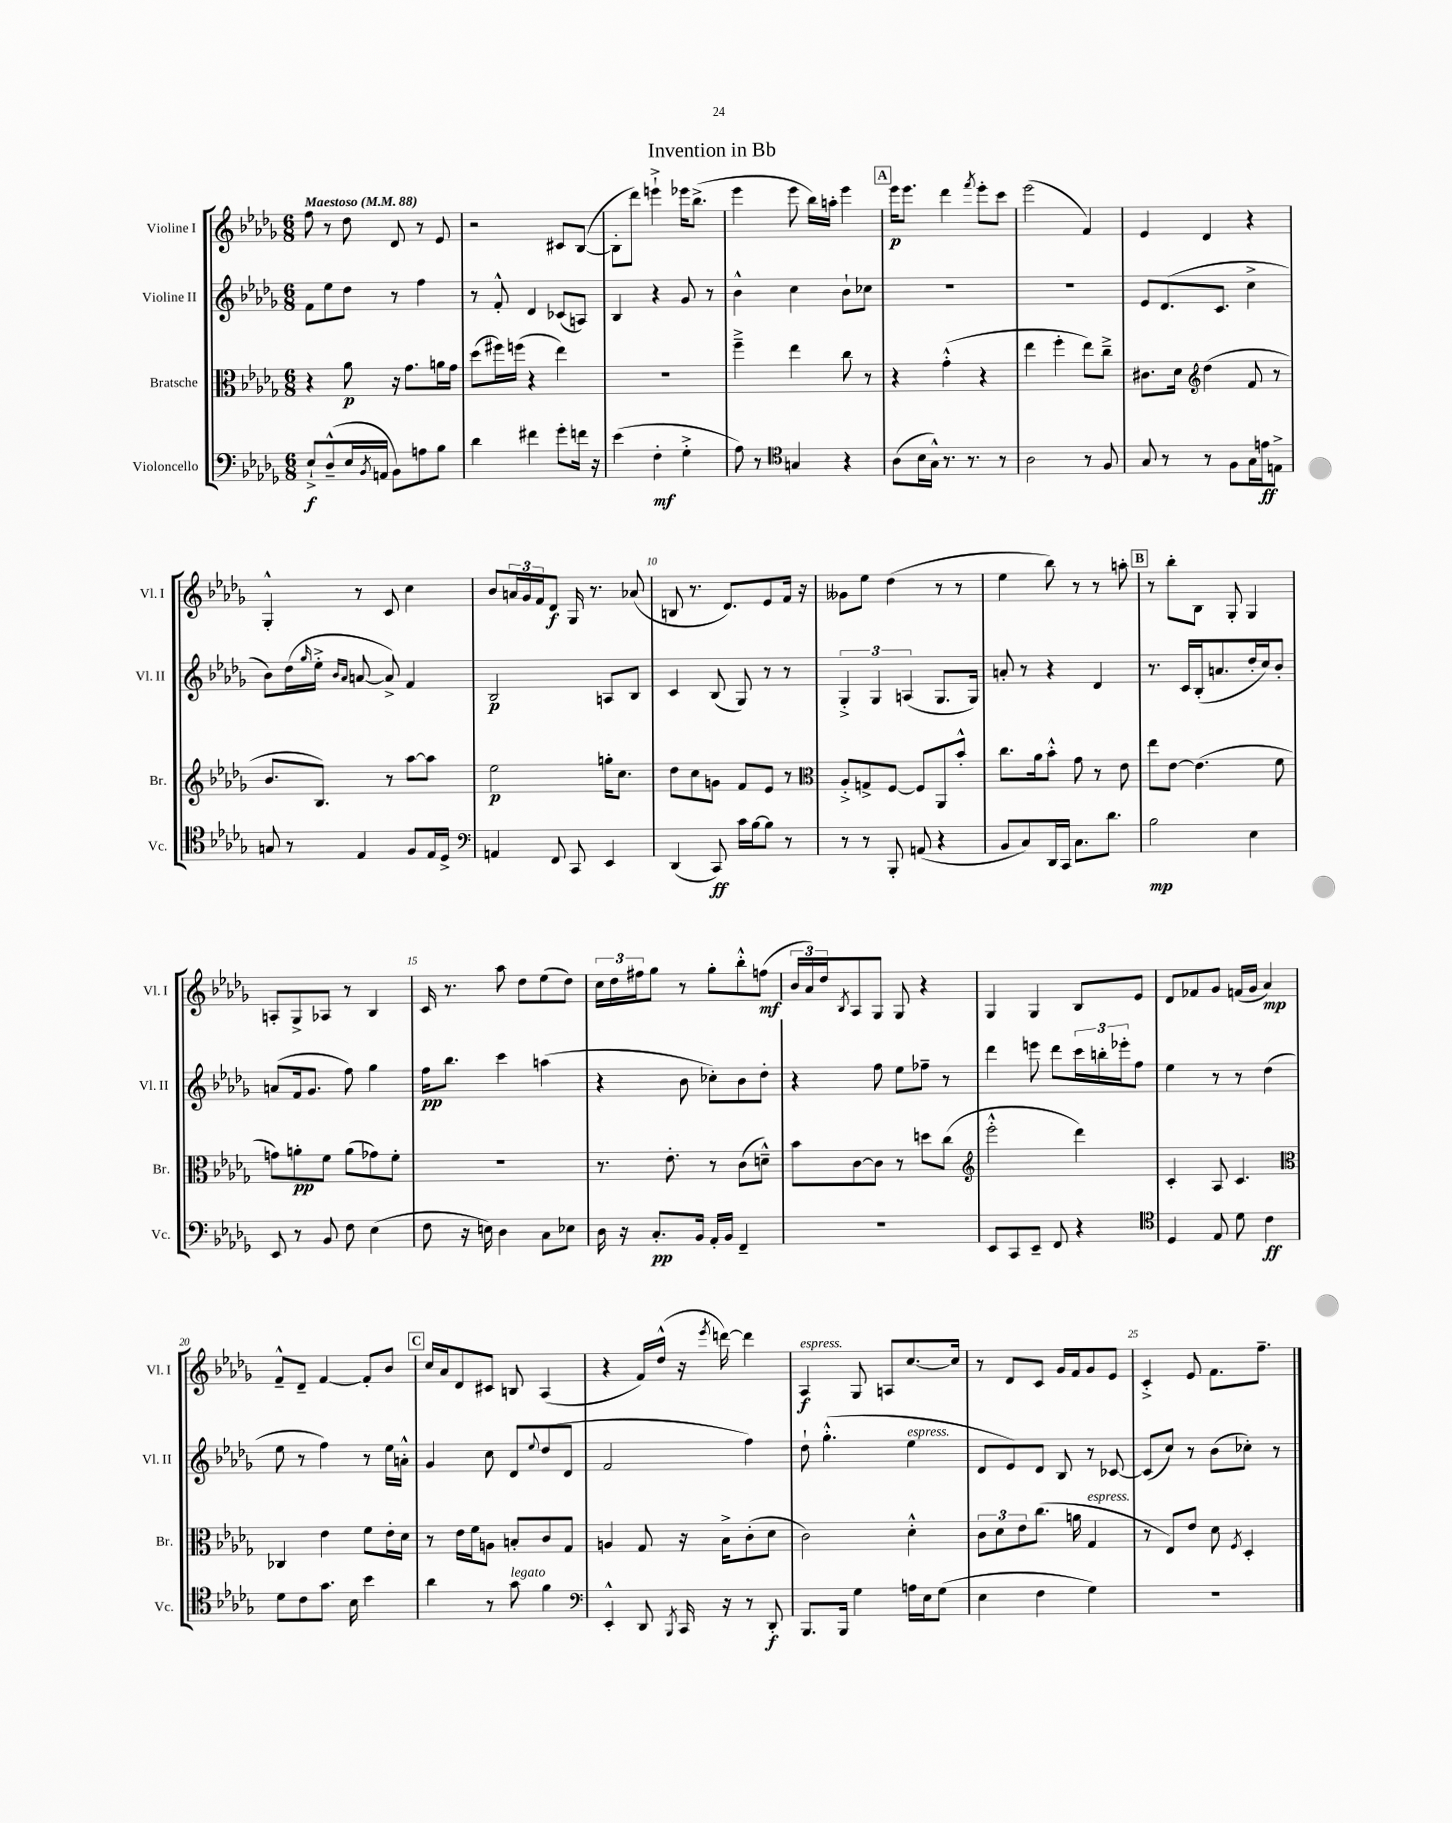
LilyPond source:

\header { title = "Invention in Bb" }
<<
\new StaffGroup <<
\new Staff = "s0" \with { instrumentName = "Violine I" shortInstrumentName = "Vl. I" } {
    \clef treble \key des \major \numericTimeSignature \time 6/8 \tempo "Maestoso" 4 = 88
    f''8 r8 des''8 des'8 r8 ees'8 |
    r2 cis'8 bes8~( |
    bes8-. des'''8) e'''4-!-> ees'''16 bes''8.->( |
    ees'''4 ees'''8 bes''16) a''16-. ees'''4 |
    \mark \markup { \box "A" } ees'''16\p ees'''8. des'''4 \acciaccatura { f'''8 } ees'''8-. c'''8 |
    ees'''2( f'4) |
    ees'4 des'4 r4 |
    ges4-.-^ r8 c'8 c''4 |
    bes'8 \tuplet 3/2 { a'16 ges'16 f'16 } des'8\f ges16 r8. aes'8( |
    b8 r8. des'8.) ees'8 f'16 r16 |
    geses'8 ees''8 des''4( r8 r8 |
    ees''4 bes''8) r8 r8 a''8-. |
    \mark \markup { \box "B" } r8 bes''8-. bes8 ges8-. ges4 |
    a8-. ges8-> aes8 r8 bes4 |
    c'16 r8. aes''8 des''8 ees''8( des''8) |
    \tuplet 3/2 { c''16 des''16 fis''16 } ges''8 r8 ges''8-. bes''8-.-^ f''8\mf( |
    \tuplet 3/2 { bes'16 aes'16) des''16 } \acciaccatura { bes8 } aes8 ges8 ges8 r4 |
    ges4 ges4 bes8 ees'8 |
    des'8 fes'8 ges'8 f'16( ges'16 aes'4\mp) |
    f'8---^ des'8-- f'4~ f'8-. bes'8 |
    \mark \markup { \box "C" } c''16 aes'16 des'8 cis'8 b8 aes4( |
    r4 f'16) des''16-^( r16 \acciaccatura { ees'''8 } d'''16~) d'''4 |
    aes4\f^\markup { \italic "espress." } ges8 a8 c''8.~ c''16 |
    r8 des'8 c'8 ges'16 f'16 ges'8 ees'8 |
    c'4-.-> ees'8 f'8. f''8.-- \bar "|." |
}
\new Staff = "s1" \with { instrumentName = "Violine II" shortInstrumentName = "Vl. II" } {
    \clef treble \key des \major \numericTimeSignature \time 6/8
    f'8 ees''8 des''8 r8 f''4 |
    r8 f'8-.-^ des'4 ces'8( a8) |
    bes4 r4 ges'8 r8 |
    bes'4-^ c''4 bes'8-! ces''8 |
    \mark \markup { \box "A" } R2. |
    R2. |
    ees'8 des'8.( c'8. c''4-> |
    bes'8) des''16( \grace { ges''16 } ees''16-.-> \grace { bes'16 aes'16 } a'8~ a'8->) f'4 |
    bes2\p a8 bes8 |
    c'4 bes8( ges8) r8 r8 |
    \tuplet 3/2 { ges4-.-> ges4 a4( } ges8. ges16) |
    a'8-. r8 r4 des'4 |
    \mark \markup { \box "B" } r8. c'16 bes16-.( a'8. des''16-. c''16) bes'8-. |
    a'8( f'16 ges'8. f''8) ges''4 |
    f''16\pp bes''8. c'''4 a''4( |
    r4 bes'8 ces''8-.) bes'8 des''8-. |
    r4 f''8 ees''8 fes''8-- r8 |
    des'''4 e'''8 des'''8 \tuplet 3/2 { c'''16 b''16-. ees'''16-. } f''8 |
    ees''4 r8 r8 des''4( |
    ees''8 r8 f''4) r8 ees''16 a'16-.-^ |
    \mark \markup { \box "C" } ges'4 c''8 des'8 \appoggiatura { ees''8 } des''8( des'8 |
    f'2 f''4) |
    des''8-! ges''4.-.-^( ees''4^\markup { \italic "espress." } |
    des'8 ees'8) des'8 bes8 r8 ces'8~ |
    ces'8( c''8) r8 bes'8( ces''8-.) r8 \bar "|." |
}
\new Staff = "s2" \with { instrumentName = "Bratsche" shortInstrumentName = "Br." } {
    \clef alto \key des \major \numericTimeSignature \time 6/8
    r4 aes'8\p r16 ges'8. a'16 ges'16 |
    des''8( fis''16) f''16( r4 ees''4) |
    R2. |
    f''4---> ees''4 c''8 r8 |
    \mark \markup { \box "A" } r4 ges'4-.-^( r4 |
    ees''4 f''4-. ees''8) c''8---> |
    cis'8. des'16 \clef treble des''4( f'8 r8 |
    bes'8. bes8.) r8 aes''8~ aes''8 |
    ees''2\p g''16-. c''8. |
    des''8 c''8 g'8 f'8 ees'8 r8 |
    \clef alto aes8-.-> g8-> f8~ f8 aes,8 bes'8-.-^ |
    c''8. aes'16 bes'8-.-^ ges'8 r8 ees'8 |
    \mark \markup { \box "B" } ees''8 ees'8~ ees'4.( f'8 |
    g'8) a'8-.\pp f'8 a'8( ges'8) f'8-. |
    R2. |
    r8. ees'8.-. r8 c'8( d'8---^) |
    bes'8 c'8~ c'8 r8 d''8 c''8( |
    \clef treble ees'''2-.-^ des'''4) |
    c'4-. aes8 c'4. |
    \clef alto ces4 ees'4 f'8 ees'16-. des'16 |
    \mark \markup { \box "C" } r8 ees'16 f'16 a8 b8-. c'8 ges8 |
    a4 ges8 r16 bes16-> c'8-.( des'8 |
    c'2) des'4-.-^ |
    \tuplet 3/2 { c'8 des'8 ees'8 } c''8.( a'16 ges4^\markup { \italic "espress." } |
    r8 ees8) ees'8 des'8 \acciaccatura { f8 } des4-. \bar "|." |
}
\new Staff = "s3" \with { instrumentName = "Violoncello" shortInstrumentName = "Vc." } {
    \clef bass \key des \major \numericTimeSignature \time 6/8
    ees8-!->\f des8---^( ees16 \acciaccatura { bes,8 } a,16 bes,8) a8 bes8 |
    des'4 fis'4 ges'8-. f'16 r16 |
    ees'4( f4-.\mf ges4-.-> |
    aes8) r8 \clef tenor g4 r4 |
    \mark \markup { \box "A" } aes8( bes16 ges16-^) r8. r8. r8 |
    aes2 r8 f8 |
    ges8 r8 r8 f8 ges16 e'16\ff e8-> |
    g8 r8 ees4 f8 ees16 des16-> |
    \clef bass a,4 f,8 c,8 ees,4 |
    des,4( c,8\ff) c'16 bes16~ bes8 r8 |
    r8 r8 bes,,8-. a,8( r4 |
    bes,8 c8) des,16 c,16 c8. des'8. |
    \mark \markup { \box "B" } bes2\mp ees4 |
    ees,8 r8 bes,8 f8 ees4( |
    f8 r16 e16) des4 c8 ees8 |
    des16 r16 c8.-.\pp bes,16 aes,16-. bes,16 f,4-- |
    R2. |
    ees,8 c,8 ees,8-- f,8 r4 |
    \clef tenor des4 ees8 des'8 c'4\ff |
    des'8 c'8 ges'8. bes16 bes'4 |
    \mark \markup { \box "C" } aes'4 r8 ges'8^\markup { \italic "legato" } f'4 |
    \clef bass ees,4-.-^ des,8 \acciaccatura { bes,,8 } c,16 r16 r8 des,8-.\f |
    bes,,8. bes,,16 ges4 a16 ees16 ges8( |
    ees4 f4 ges4) |
    R2. \bar "|." |
}
>>
>>
\layout { \context { \Score \override BarNumber.break-visibility = ##(#f #t #t) barNumberVisibility = #(every-nth-bar-number-visible 5) } }
